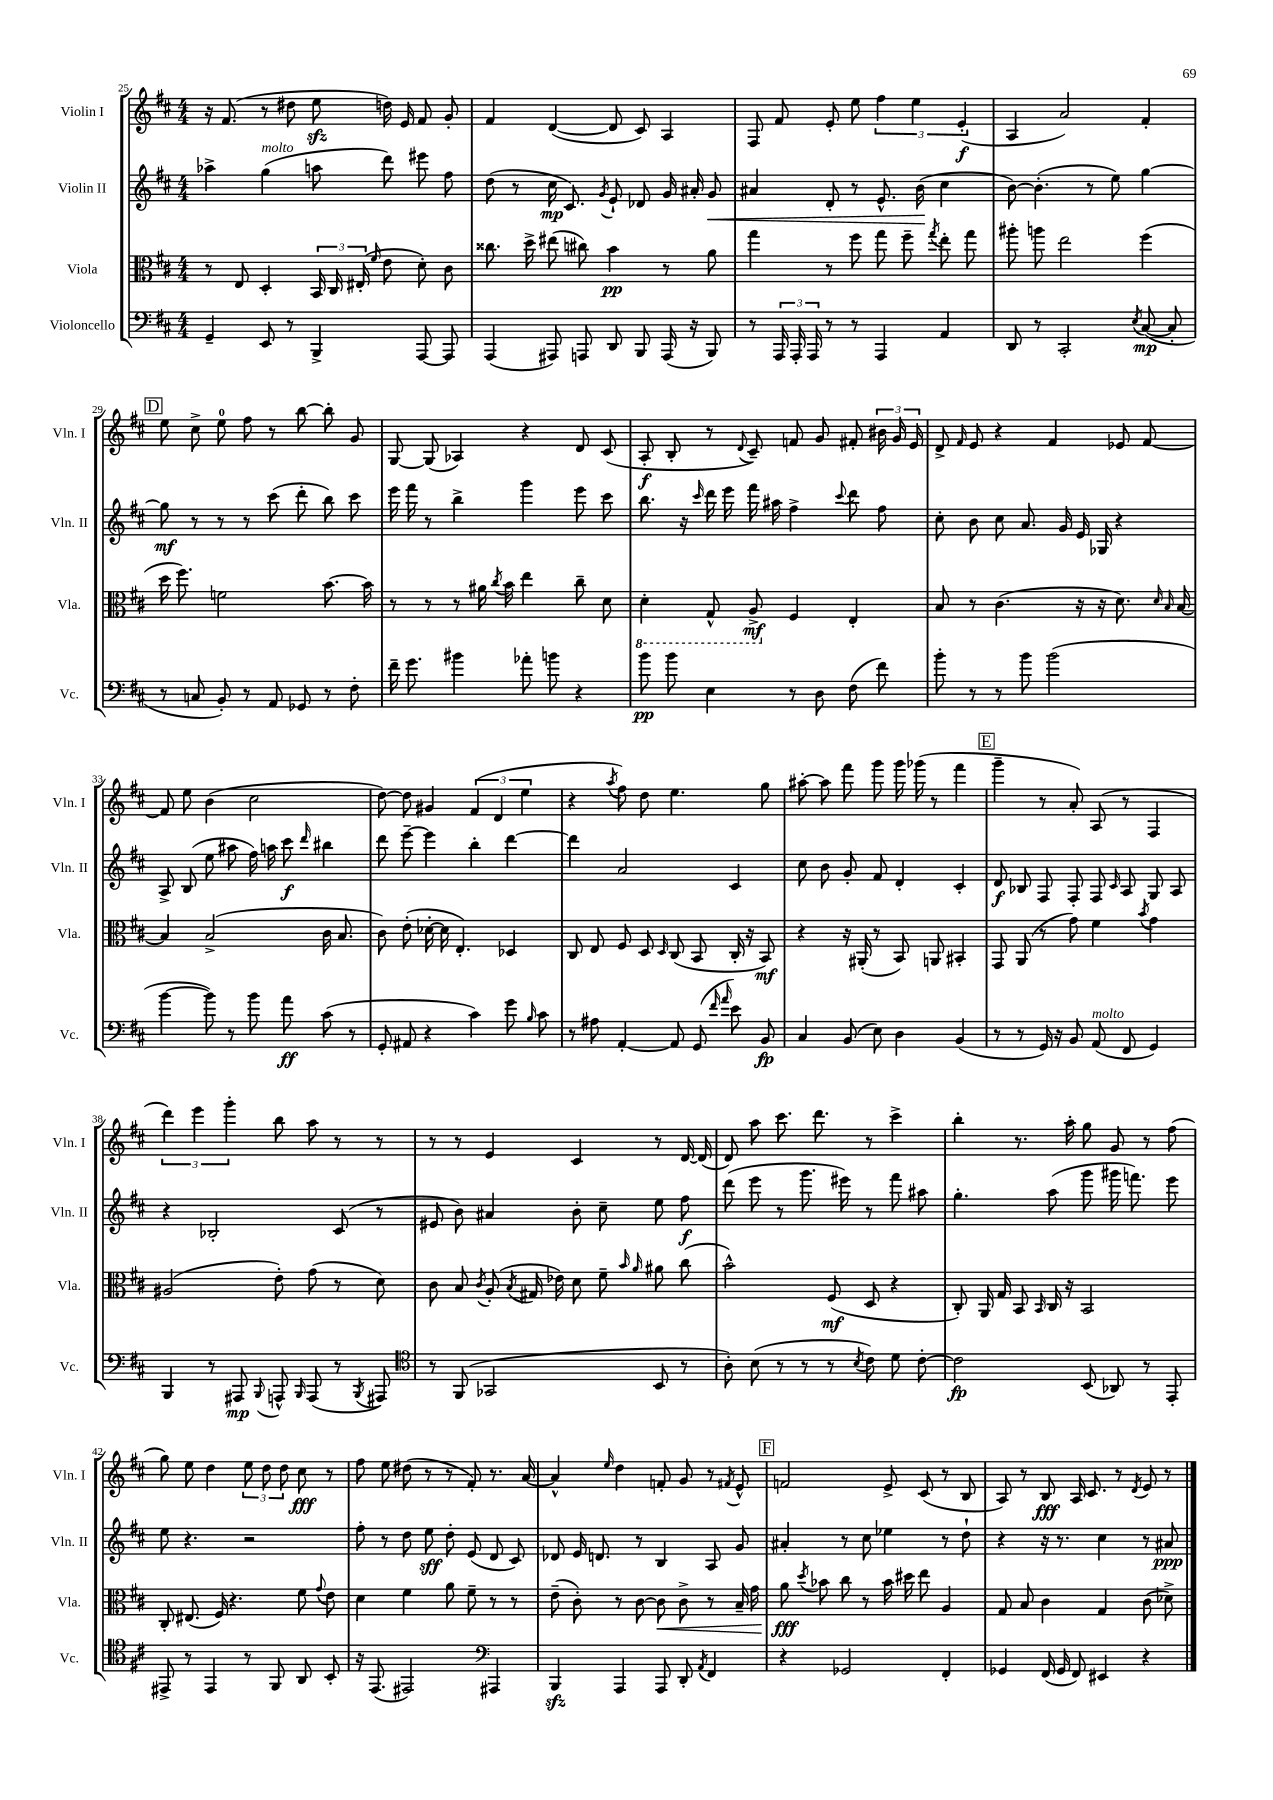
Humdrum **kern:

**kern	**kern	**kern	**kern
*staff4	*staff3	*staff2	*staff1
*clefF4	*clefC3	*clefG2	*clefG2
*k[f#c#]	*k[f#c#]	*k[f#c#]	*k[f#c#]
*M4/4	*M4/4	*M4/4	*M4/4
4GG~	8r	4aa-^	16r
.	.	.	(8.f#
.	8E	.	.
8EE	4D'	(4gg	8r
8r	.	.	8dd#
4BBB^	24BB	8aa	8ee
.	24C#	.	.
.	(24E#'	.	.
.	16qqf#	.	.
.	8e	8ddd)	16dd)
.	.	.	16e
[8AAA	8d')	8eee#	8f#
8AAA]	8c#	8ff#	8g'
=	=	=	=
(4AAA	8.cc##	(8dd	4f#
.	.	8r	.
.	16dd^	.	.
8AAA#)	(8ee#	16cc#	([4d
.	.	8.c#)	.
8AAA	8cc#)	.	.
.	.	8qg	.
8DD	4b	8e`	8d]
8BBB	.	8d-	8c#)
(16AAA	8r	16g	4A
16r	.	16a#'	.
8BBB)	8a	8g	.
=	=	=	=
8r	4gg	4a#	8F#
24AAA	.	.	8f#
24AAA'	.	.	.
24AAA	.	.	.
8r	8r	8d'	8e'
8r	8ff#	8r	8ee
4AAA	8gg	8.e^^	6ff#
.	8ff#~	.	.
.	.	.	6ee
.	.	(16b	.
.	8qgg	.	.
4AA	8ee'	4cc#	.
.	.	.	(6e'
.	8gg	.	.
=	=	=	=
8DD	8aa#'	[8b)	4A
8r	8aa	(4.b']	.
2CC#'	2ee	.	2a)
.	.	8r	.
.	.	8ee)	.
8qE	.	.	.
([8C#	(4ff#	[4gg	4f#'
8C#']	.	.	.
=	=	=	=
8r	16dd	8gg]	8ee
.	8.ff#)	.	.
8C	.	8r	8cc#^
8BB')	2f	8r	8ee
8r	.	8r	8ff#
8AA	.	(8ccc#	8r
8GG-	.	8ddd'	[8bb
8r	[8.b	8bb)	8bb']
8F#'	.	8ccc#	8g
.	16b]	.	.
=	=	=	=
16f#~	8r	16eee	[8G
8.g	.	16fff#	.
.	8r	8r	(8G]
4b#	8r	4bb^	4A-)
.	16a#	.	.
.	8qcc#	.	.
.	16b	.	.
8a-'	4ee	4ggg	4r
8b	.	.	.
4r	8cc#~	8eee	8d
.	8d	8ccc#	(8c#
=	=	=	=
8b	4D'	8.bb	8A'
8b	.	.	8B'
.	.	16r	.
.	.	16qqccc#	.
4E	8GG^^	16ddd	8r
.	.	16eee	.
.	.	.	8qqd
.	8AA^	16fff#	8c#~)
.	.	16aa#	.
8r	4F#	4ff#^	8f
8D	.	.	8g
.	.	8qqccc#	.
(8F#	4E'	8ddd	8f#'
8f#)	.	8ff#	24b#
.	.	.	24g
.	.	.	24e
=	=	=	=
8b'	8B	8cc#'	8d^
.	.	.	16qqf#
8r	8r	8b	8e
8r	(4.c#	8cc#	4r
8b	.	8.a	.
(2b	.	.	4f#
.	.	16g	.
.	16r	16e	.
.	16r	16G-	.
.	8.d)	4r	8e-
.	.	.	[8f#
.	16qqd	.	.
.	16qqB	.	.
.	[16B	.	.
=	=	=	=
[4b	4B]	8A^	8f#]
.	.	(8B	8ee
8b])	(2B^	8ee	(4b
8r	.	8aa#	.
8b	.	16ff#)	2cc#
.	.	16aa	.
8a	.	8ccc#	.
.	.	16qqddd	.
(8c#	16c#	4bb#	.
.	8.B	.	.
8r	.	.	.
=	=	=	=
8GG'	8c#)	8ddd	[8dd)
8AA#	(8e'	[8eee~	8dd]
4r	[16d-'	4eee]	4g#
.	16d-]	.	.
.	4.E')	.	.
4c#)	.	4bb'	(6f#
.	.	.	6d
8g	4D-	[4ddd	.
.	.	.	6ee
16qqB	.	.	.
8c#	.	.	.
=	=	=	=
8r	8C#	4ddd]	4r
8A#	8E	.	.
.	.	.	8qaa
[4AA'	8F#	2a	8ff#)
.	8D	.	8dd
.	16qqD	.	.
8AA]	(8C#	.	4.ee
(8GG	8BB	.	.
16qqf#	.	.	.
16qqa	.	.	.
8e)	16C#'	4c#	.
.	16r	.	.
8BB	8BB)	.	8gg
=	=	=	=
4C#	4r	8cc#	[8aa#'
.	.	8b	8aa#]
(8BB	16r	8g'	8fff#
.	(16AA#'	.	.
8E)	8r	8f#	8ggg
4D	8BB)	4d'	16ggg
.	.	.	(16ggg-
.	8AA	.	8r
(4BB	4BB#'	4c#'	4fff#
=	=	=	=
8r	8GG	8d	4ggg~
8r	(8AA	8B-	.
16GG)	8r	8F#	8r
16r	.	.	.
8BB	8g)	8F#'	8a')
(8AA	4f#	8F#	(8A
.	.	16qqc#	.
8FF#	.	8A	8r
.	8qb	.	.
4GG)	4g	8G	4F#
.	.	8A	.
=	=	=	=
4BBB	(2A#	4r	6ddd)
.	.	.	6eee
8r	.	2B-'	.
.	.	.	6ggg'
8AAA#	.	.	.
8qqBBB	.	.	.
8AAA^^	8e')	.	8bb
16qqBBB	.	.	.
(8AAA	(8g	.	8aa
8r	8r	(8c#	8r
8qBBB	.	.	.
8AAA#)	8d)	8r	8r
=	=	=	=
*clefC4	*	*	*
8r	8c#	8e#	8r
(8FF#	8B	8b)	8r
.	8qc#	.	.
2GG-	(8A'	4a#	4e
.	8qB	.	.
.	16G#	.	.
.	16e-)	.	.
.	8d	8b'	4c#
.	8f#~	8cc#~	.
.	16qqb	.	.
.	16qqa	.	.
8BB	8a#	8ee	8r
8r	(8cc#	8ff#	[16d
.	.	.	(16d]
=	=	=	=
8A')	2b^^)	(8ddd	8d)
(8B	.	8eee	8aa
8r	.	8r	8.ccc#
8r	.	8.ggg	.
.	.	.	8.ddd
8r	(8F#	.	.
.	.	16eee#)	.
8qB	.	.	.
8c#)	8D	8r	8r
8d	4r	8fff#	4ccc#^
[8c#'	.	8aa#	.
=	=	=	=
2c#]	8C#')	4.gg'	4bb'
.	16AA	.	.
.	16G	.	.
.	8BB	.	8.r
.	16qqBB	.	.
.	16C#	(8aa	.
.	16r	.	16aa'
(8BB	2BB	8ggg	8gg
8AA-)	.	16ggg#	8g
.	.	8.fff)	.
8r	.	.	8r
8EE'	.	8eee	(8ff#
=	=	=	=
8EE#^	8C#'	8ee	8gg)
8r	(8.E#	4.r	8ee
4EE#	.	.	4dd
.	16F#)	.	.
.	4.r	.	.
8r	.	2r	12ee
.	.	.	12dd
8FF#	.	.	.
.	.	.	12dd
8AA	8f#	.	8cc#
.	8qqg	.	.
8BB'	8e	.	8r
=	=	=	=
16r	4d	8ff#'	8ff#
(8.EE	.	.	.
.	.	8r	8ee
2EE#)	4f#	8dd	(8dd#
.	.	8ee	8r
.	8a	8dd'	8r
.	8f#~	(8e	8f#')
*clefF4	*	*	*
4AAA#	8r	8d	8.r
.	8r	8c#)	.
.	.	.	[16a
=	=	=	=
4BBB	(8e~	8d-	4a^^]
.	8c#')	16e	.
.	.	8.d	.
.	.	.	16qqee
4AAA	8r	.	4dd
.	[8c#	8r	.
8AAA	8c#]	4B	8f'
8DD'	8c#^	.	8g
8qAA	.	.	.
4FF#	8r	8A	8r
.	.	.	8qf#
.	16B~	8g	8e^^
.	16g	.	.
=	=	=	=
4r	8a	4a#'	2f
.	8qdd	.	.
.	8b-	.	.
2GG-	8cc#	8r	.
.	8r	8cc#	.
.	16b-	4ee-	8e^
.	16dd#	.	.
.	8ee	.	(8c#
4FF#'	4A	8r	8r
.	.	8dd`	8B
=	=	=	=
4GG-	8G	4r	8A)
.	8B	.	8r
(16FF#	4c#	16r	8B
16GG-	.	8.r	.
8FF#)	.	.	16A
.	.	.	8.c#
4EE#	4G	4cc#	.
.	.	.	8r
.	.	.	8qd
4r	(8c#	8r	8e
.	8d-^)	8a#	8r
==	==	==	==
*-	*-	*-	*-
